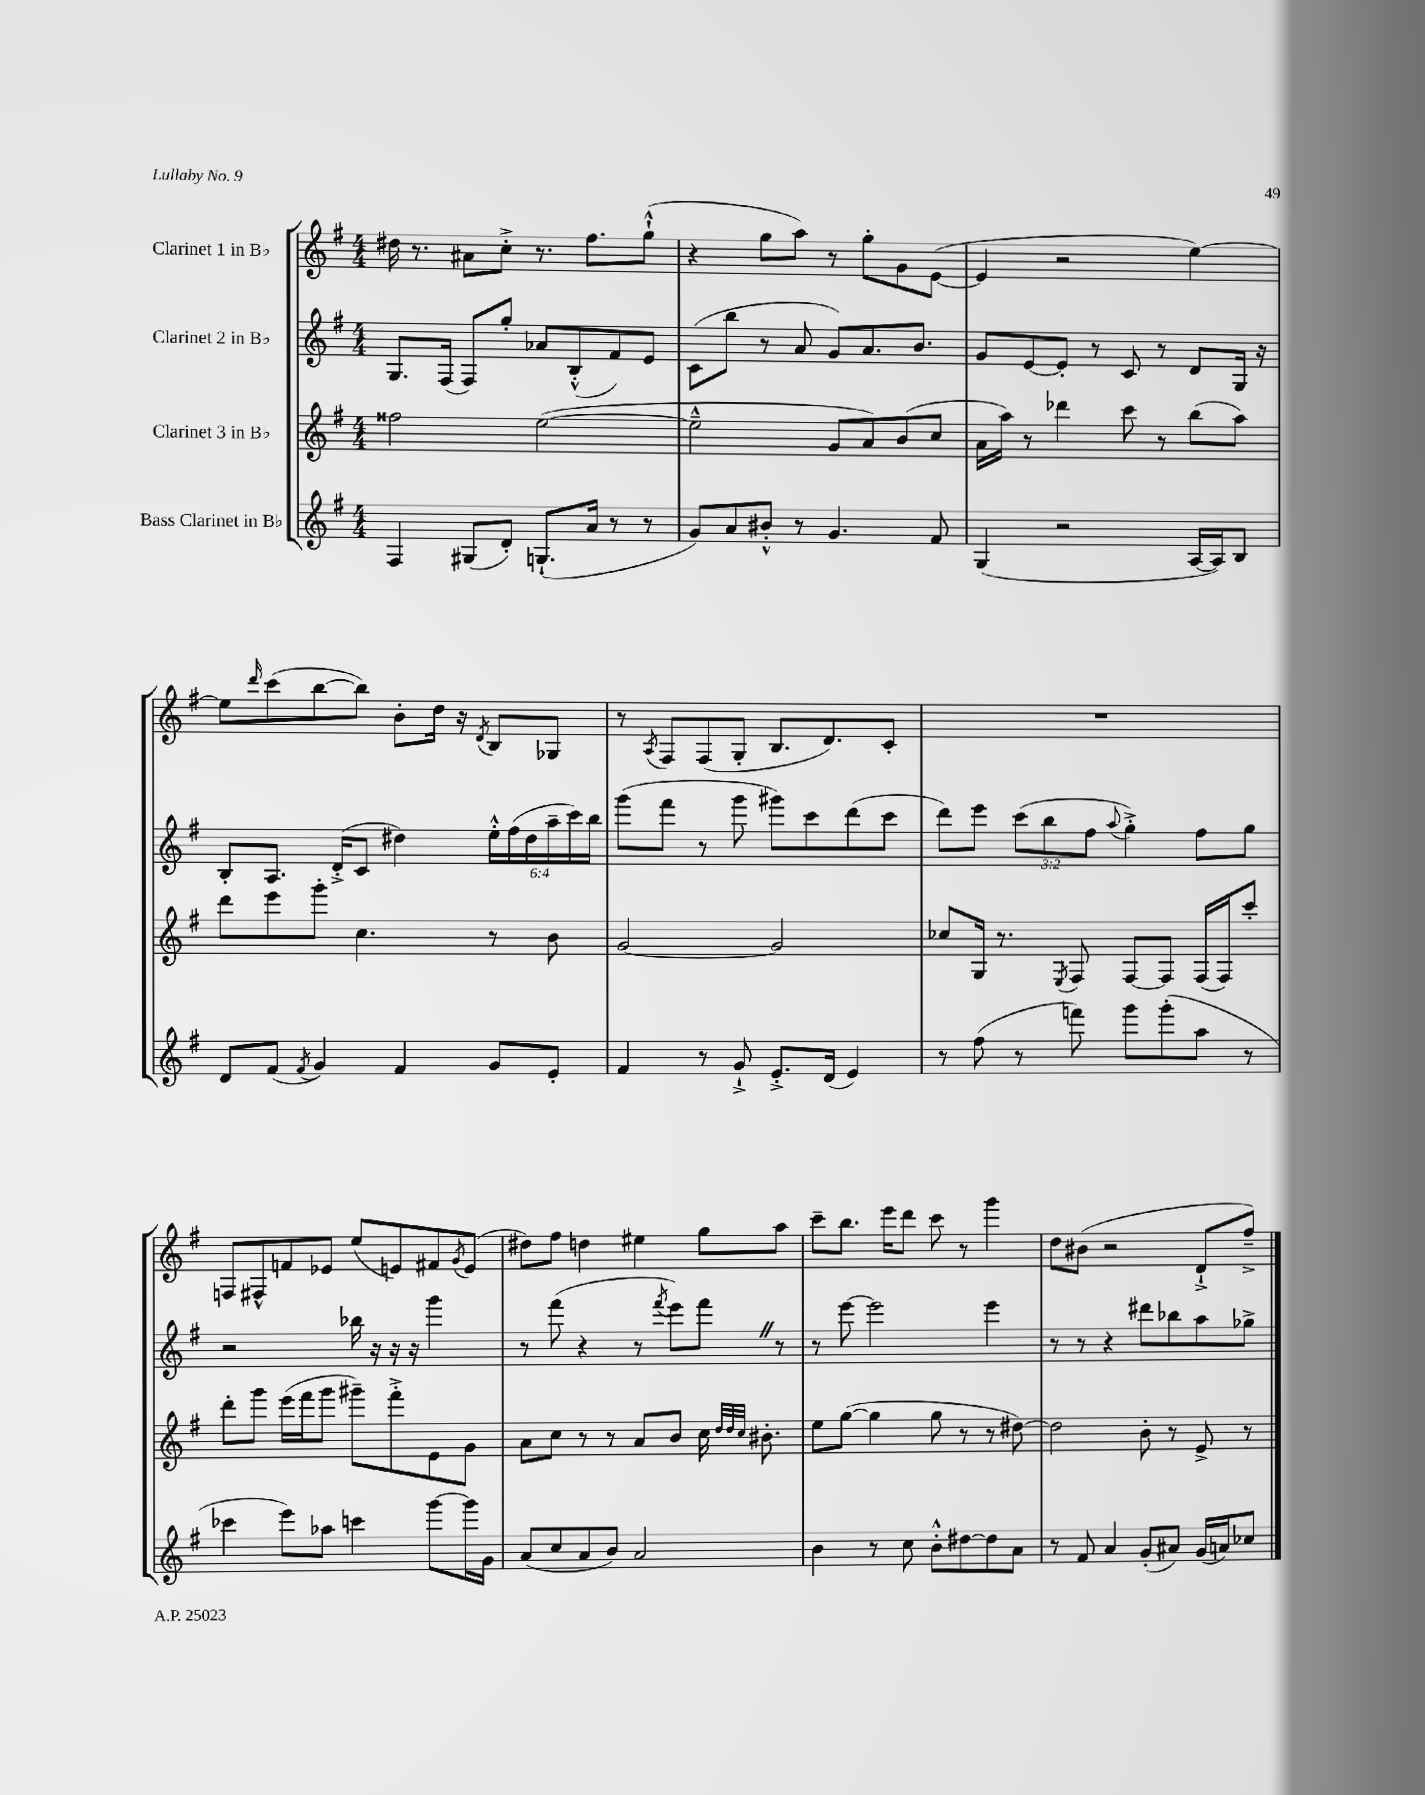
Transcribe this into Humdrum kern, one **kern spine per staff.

**kern	**kern	**kern	**kern
*part4	*part3	*part2	*part1
*staff4	*staff3	*staff2	*staff1
*I"Bass Clarinet in B♭	*I"Clarinet 3 in B♭	*I"Clarinet 2 in B♭	*I"Clarinet 1 in B♭
*clefG2	*clefG2	*clefG2	*clefG2
*k[f#]	*k[f#]	*k[f#]	*k[f#]
*M4/4	*M4/4	*M4/4	*M4/4
=80	=80	=80	=80
4F#/	2ff##X\	8.G/L	16dd#X\
.	.	.	8.r
.	.	(16F#/Jk	.
(8G#X/L	.	8F#/L)	8a#X\L
8d'/J)	.	8gg'/J	8cc'^\J
(8.Gn`/L	([2ee\	8a-X/L	8.r
.	.	(8B'^^/	.
16a/Jk	.	.	8.ff#\L
8r	.	8f#/)	.
8r	.	8e/J	(8gg`^^\J
=81	=81	=81	=81
8g/L)	2ee~^^\]	(8c\L	4r
8a/	.	8bb\J	.
8b#X'^^/J	.	8r	8gg\L
8r	.	8a/	8aa\J)
4.g/	8g/L	8g/L)	8r
.	8a/)	8.a/	8gg'\L
.	(8b/	.	8g\
.	.	8.b/J	.
8f#/	8cc/J	.	([8e\J
=82	=82	=82	=82
(4G/	16a\LL	8g/L	4e/]
.	16aa\JJ)	.	.
.	8r	[8e/	.
2r	4ddd-X\	8e'/J]	2r
.	.	8r	.
.	8ccc\	8c/	.
.	8r	8r	.
[16A/LL	(8bb\L	8d/L	[4ee\)
16A/J])	.	.	.
8B/J	8aa\J)	16G/Jk	.
.	.	16r	.
!!LO:LB:g=z
=83	=83	=83	=83
8d/L	8ddd\L	8B'/L	8ee\L]
.	.	.	16qqddd/
(8f#/J	8eee\	8.A/J	(8ccc\
8qf#/	.	.	.
4g/)	8ggg'\J	.	[8bb\
.	.	(16d'^/KL	.
.	4.cc\	8c/J	8bb\J])
4f#/	.	4dd#X\)	8b'\L
.	.	.	16dd\Jk
.	.	.	16r
.	.	.	8qd/
8g/L	8r	24ee'^^\LL	8B/L
.	.	(24ff#\	.
.	.	24dd#\	.
8e'/J	8b\	24aa~\	8G-X/J
.	.	24ccc\)	.
.	.	24bb\JJ	.
=84	=84	=84	=84
4f#/	[2g/	(8ggg\L	8r
.	.	.	8qA/
.	.	8fff#\J	8F#/L
8r	.	8r	(8F#/
8g`^/	.	8ggg\	8G'/J
8.e'^/L	2g/]	8ggg#X\L)	8.B/L
.	.	8ccc\	.
(16d/Jk	.	.	8.d/)
4e/)	.	(8ddd\	.
.	.	8ccc\J	8c'/J
=85	=85	=85	=85
8r	8cc-X/L	8ddd\L)	1r
(8ff#\	16G/Jk	8eee\J	.
.	8.r	.	.
8r	.	(12ccc\L	.
.	.	12bb\	.
.	8qE/	.	.
8fffn\)	8F#/	.	.
.	.	12ff#\J	.
.	.	8qqaa/	.
8ggg\L	[8F#/L	4gg'^\)	.
(8ggg'\	8F#/J]	.	.
8aa\J	(16F#/LL	8ff#\L	.
.	16F#/J)	.	.
8r	8ccc'/J	8gg\J	.
!!LO:LB:g=z
=86	=86	=86	=86
4ccc-X\	8ddd'\L	2r	8Fn/L
.	8ggg\J	.	8F#X^^/
8eee\L)	(16eee\LL	.	8fn/
.	16fff#\J	.	.
8aa-X\J	8ggg\J	.	8e-X/J
4cccn\	8ggg#X~\L)	16bb-X\	(8ee/L
.	.	16r	.
.	8fff#'^\	16r	8en/)
.	.	16r	.
[8ggg\L	8e\	4ggg\	8f#X/
.	.	.	8qg/
16ggg\L]	8g\J	.	(8e/J
16g\JJ	.	.	.
=87	=87	=87	=87
(8a/L	8a\L	8r	8dd#X\L)
8cc/	8cc\J	(8fff#\	8ff#\J
8a/	8r	4r	4ddn\
8b/J)	8r	.	.
2a/	8a/L	8r	4ee#X\
.	.	8qfff#/	.
.	8b/J	8eee\L)	.
.	16cc\	8fff#Z\J	8gg\L
.	32qqdd/LLL	.	.
.	32qqdd/	.	.
.	32qqcc/JJJ	.	.
.	8.b#X'\	.	.
.	.	8r	8aa\J
=88	=88	=88	=88
4b\	8ee\L	8r	8ccc~\L
.	([8gg\J	[8eee\	8.bb\J
8r	4gg\]	2eee\]	.
.	.	.	16eee\KL
8cc\	.	.	8ddd\J
8b'^^\L	8gg\	.	8ccc\
[8dd#X\	8r	.	8r
8dd#\]	8r	4eee\	4ggg\
8a\J	[8dd#X\)	.	.
=89	=89	=89	=89
8r	2dd#\]	8r	8dd\L
8f#/	.	8r	(8b#X\J
4a/	.	4r	2r
(8g'/L	8b'\	8ddd#X\L	.
8a#X/J)	8r	8bb-X\	.
(16g/LL	8e^/	8aa\	8d`^/L
16an/J)	.	.	.
8cc-X/J	8r	8gg-X^\J	8ff#~^/J)
==	==	==	==
*-	*-	*-	*-
